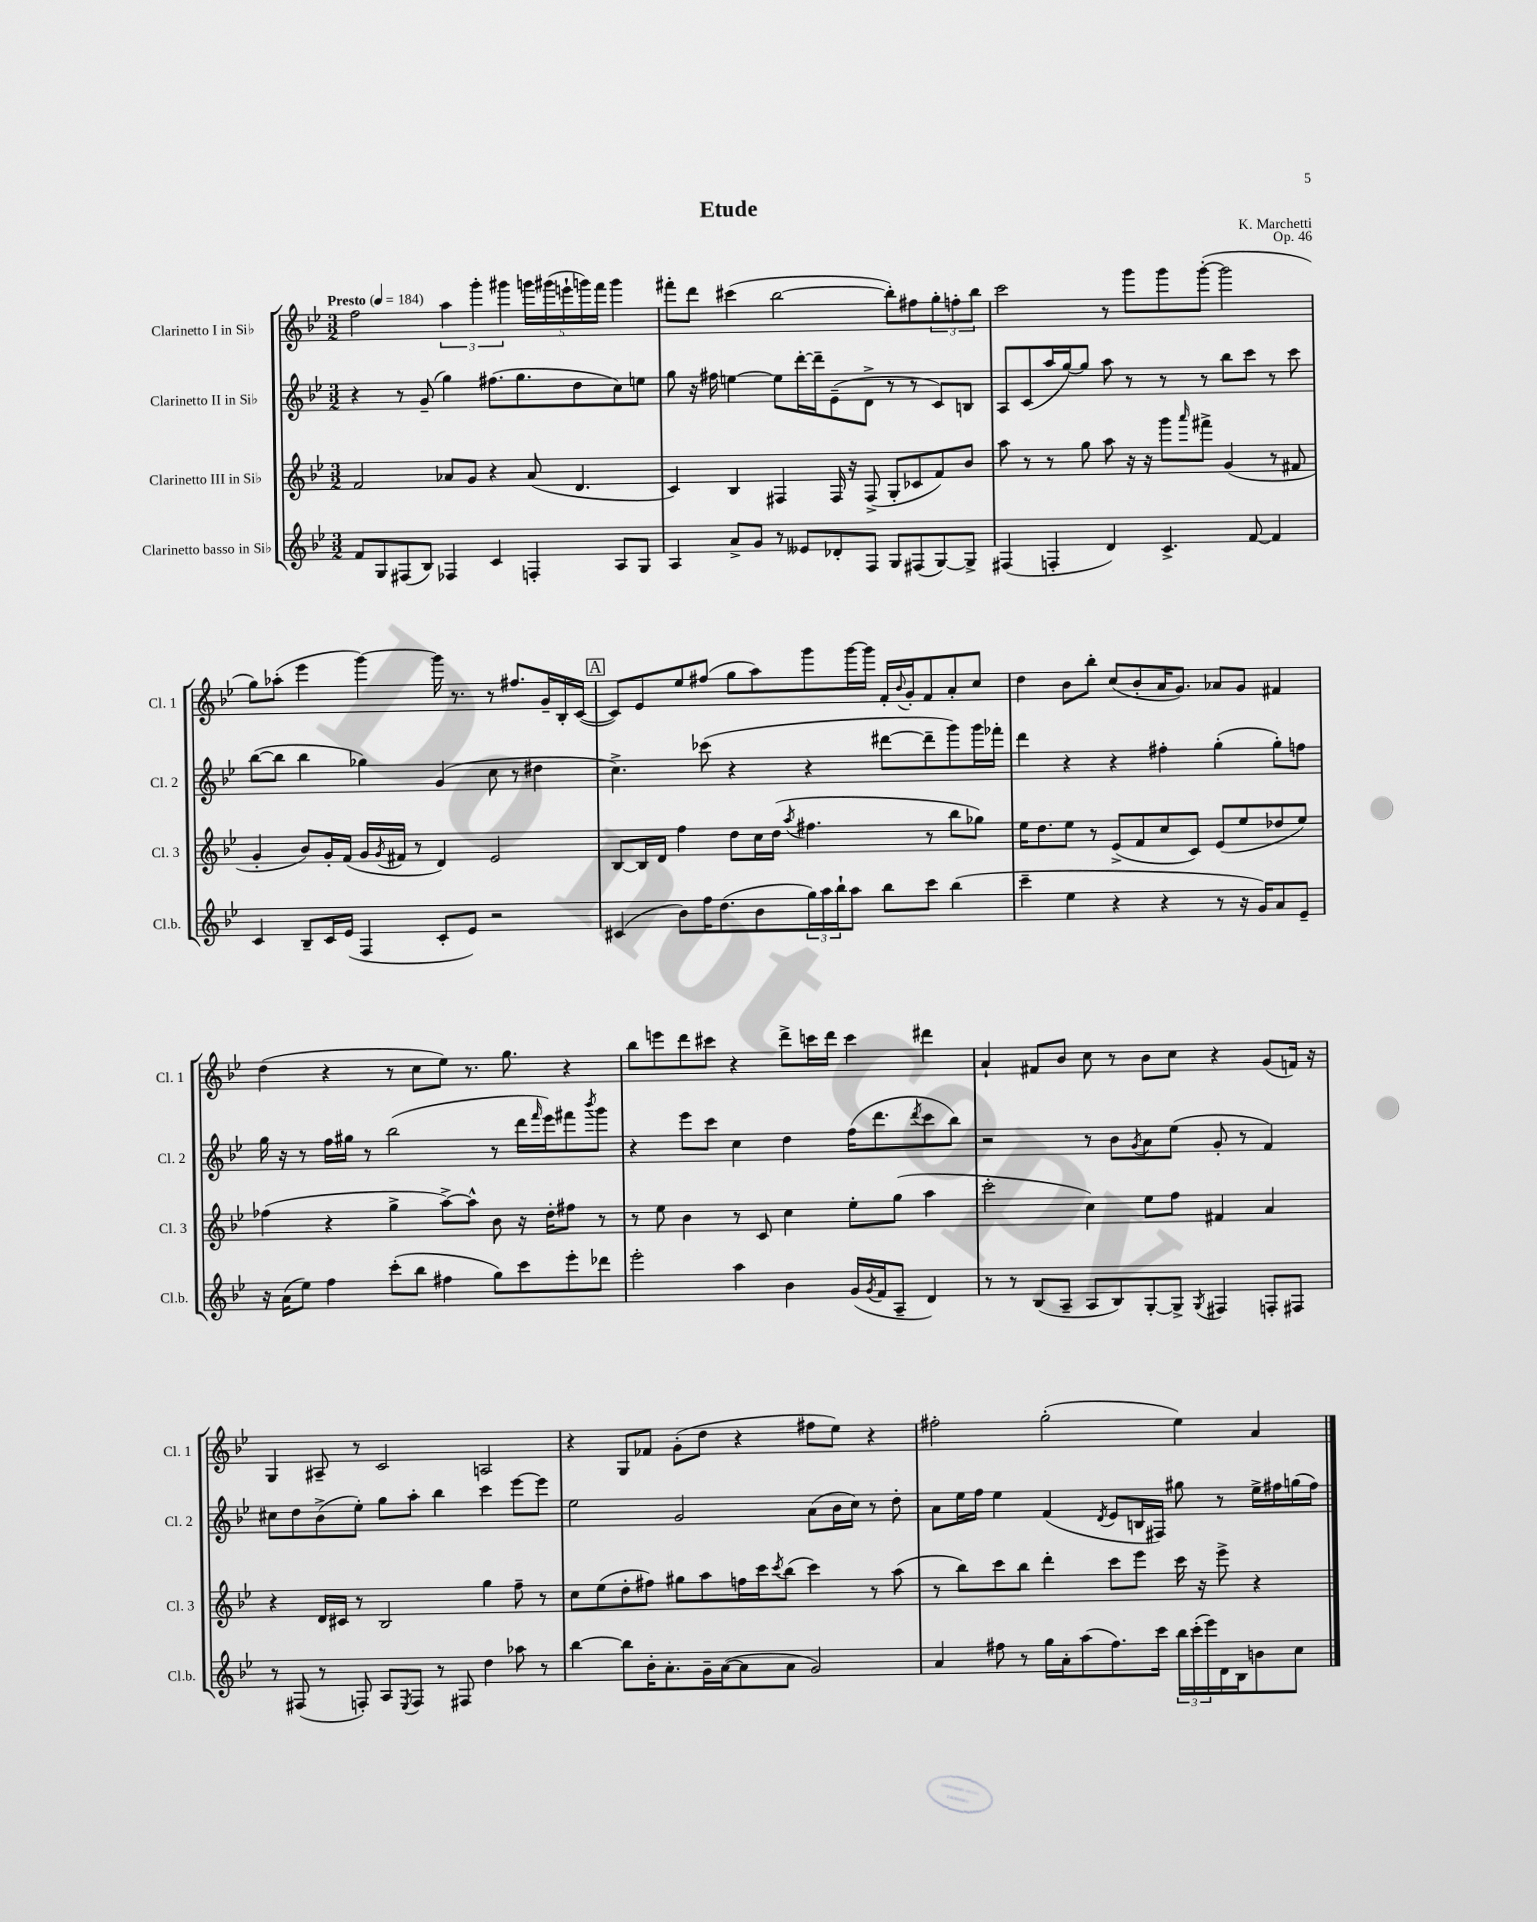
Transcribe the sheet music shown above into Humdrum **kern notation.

**kern	**kern	**kern	**kern
*part4	*part3	*part2	*part1
*staff4	*staff3	*staff2	*staff1
*I"Clarinetto basso in Si♭	*I"Clarinetto III in Si♭	*I"Clarinetto II in Si♭	*I"Clarinetto I in Si♭
*I'Cl.b.	*I'Cl. 3	*I'Cl. 2	*I'Cl. 1
*clefG2	*clefG2	*clefG2	*clefG2
*k[b-e-]	*k[b-e-]	*k[b-e-]	*k[b-e-]
*M3/2	*M3/2	*M3/2	*M3/2
*MM184	*MM184	*MM184	*MM184
=1	=1	=1	=1
!	!	!	!LO:TX:a:B:t=Presto
8f/L	2f/	4r	2ff\
8G/	.	.	.
(8F#X/	.	8r	.
8B-/J)	.	(8g~/	.
4F-X/	8a-X/L	4gg\)	6aa\
.	8g/J	.	.
.	.	.	6ggg'\
4c/	4r	(8.ff#X\L	.
.	.	.	6ggg#X\
.	.	8.gg\	.
4Fn'/	(8a-/	.	20gggn\LL
.	.	.	(20ggg#X\
.	.	.	20eeen`\
.	4.d/	8dd\	.
.	.	.	20gggn\)
.	.	.	20fff\JJ
8A/L	.	8cc\)	4ggg\
8G/J	.	8een\J	.
=2	=2	=2	=2
4A/	4c/)	8gg\	8fff#X'\L
.	.	16r	8ddd\J
.	.	16ff#X\	.
8a^/L	4B-/	[4een\	(4ccc#X\
8g/J	.	.	.
8r	4F#X/	8ee\L]	[2bb-\
8e--X/L	.	[16ddd'\L	.
.	.	16ddd~\J]	.
8d-X'/	16F#/	(8e-~\	.
.	16r	.	.
8F/J	(8F#^/	8d^\J	.
8G/L	8G'/L	8r	8bb-'\L])
(8F#X/	8c-X/	8r	8ff#X\
[8G/)	8f/)	8c/L)	12gg'\
.	.	.	12ffn'\
8G^/J]	8b-/J	8Bn/J	.
.	.	.	12bb-\J
=3	=3	=3	=3
(4F#X/	8aa\	8A/L	2ccc\
.	8r	(8c/	.
4Fn'/	8r	16aa/L	.
.	.	[16gg/J)	.
.	8gg\	8gg/J]	.
4d/)	8aa\	8aa\	8r
.	16r	8r	8ggg\L
.	16r	.	.
4.c^/	8ggg\L	8r	8ggg\
.	16qqaaa/	.	.
.	8fff#X^\J	8r	([8ggg'\J
.	(4g/	8bb-\L	2ggg\]
[8f/	.	8ccc\J	.
4f/]	8r	8r	.
.	8f#X/	8ccc\	.
!!LO:LB:g=z
=4	=4	=4	=4
4c/	4g'/	([8bb-\L	8gg\L)
.	.	8bb-\J]	(8aa-X'\J
8B-~/L	8b-/L)	4bb-\	4eee-\
16c/L	16g'/L	.	.
(16e-/JJ	(16f/JJ	.	.
4F/	16g/LL	4gg-X\)	[4ggg\)
.	8qg/	.	.
.	16f#X/JJ	.	.
.	8r	.	.
8c'/L	4d/)	(4g/	16ggg\]
.	.	.	8.r
8e-/J)	.	.	.
2r	2e-/	8cc\	8r
.	.	8r	8.ff#X/L
.	.	4dd#X\	.
.	.	.	16g~/L
.	.	.	16B-'/
.	.	.	([16c/JJ
!!LO:REH:place=s1:t=A
=5	=5	=5	=5
(4c#X/	[8B-/L	4.cc^\)	8c/L])
.	16B-/L]	.	8e-/
.	16d/JJ	.	.
8b-\L)	4ff\	.	8ee-/
16ff\K	.	(8ccc-X\	(8ff#X/J
(8.dd\	.	.	.
.	8dd\L	4r	8gg\L
8b-\	16cc\L	.	8aa\)
.	(16dd\JJ	.	.
.	8qaa/	.	.
24gg\L)	4.ff#X\	4r	8ggg\
24aa\	.	.	.
24bb-`\J	.	.	.
8aa\J	.	.	[16ggg\L
.	.	.	16ggg\JJ]
8bb-\L	.	[8ddd#X\L	16f'/LL
.	.	.	8qqb-/
.	.	.	16g'/J
8ccc\J	8r	8ddd#~\]	8f/
(4bb-\	8bb-\L	8ggg\)	8a'/
.	8gg-X\J)	16ggg\L	8cc/J
.	.	16fff-X'\JJ	.
=6	=6	=6	=6
4ccc~\	16ee-\KL	4ddd\	4dd\
.	8.dd\	.	.
4ee-\	8ee-\J	4r	8b-\L
.	8r	.	8bb-'\J
4r	(8e-^/L	4r	(8cc/L
.	8f/	.	8b-'/
4r	8cc/	4ff#X'\	16a/K
.	.	.	8.g/J)
.	8c/J)	.	.
8r	(8e-/L	(4gg'\	8a-X/L
16r	8ee-/	.	8g/J
16g/KL)	.	.	.
8a/	8dd-X/	8gg'\L)	4f#X/
8e-~/J	8ee-/J)	8ffn\J	.
!!LO:LB:g=z
=7	=7	=7	=7
16r	(4ff-X\	16gg\	(4dd\
(16a\KL	.	16r	.
8ee-\J)	.	8r	.
4ff\	4r	16ff\LL	4r
.	.	16gg#X\JJ	.
.	.	8r	.
(8ccc'\L	4gg^\	(2bb-\	8r
8bb-\J	.	.	8cc\L
4ff#X\	[8aa^\L)	.	8ee-\J)
.	8aa^^\J]	.	8.r
8gg\L)	8b-\	8r	.
.	.	.	8.gg\
8ccc\	16r	16ddd\LL	.
.	.	16qqfff/	.
.	16dd'\KL	16eee-\J)	.
8eee-'\	8ff#X\J	8fff#X\	4r
.	.	8qbbb-/	.
8ddd-X\J	8r	8ggg\J	.
=8	=8	=8	=8
2eee-'\	8r	4r	8bb-\L
.	8ee-\	.	8eeen\
.	4b-\	8eee-\L	8ddd\
.	.	8ccc\J	8ccc#X\J
4aa\	8r	4cc\	4r
.	8c/	.	.
4b-\	4cc\	4dd\	8ddd^\L
.	.	.	16cccn\L
.	.	.	16ddd\JJ
(16g/LL	8ee-'\L	(16ff\KL	4ccc\
8qg/	.	.	.
16f/J	.	8.ddd\	.
8A~/J	(8gg\J	.	.
.	.	8qddd/	.
4d/)	4aa\	8ccc\	4ddd#X\
.	.	8bb-\J)	.
=9	=9	=9	=9
8r	2ccc'\	2r	4a`/
8r	.	.	.
(8B-/L	.	.	8f#X/L
8A~/J	.	.	8b-/J
8A/L	4cc\)	8r	8cc\
8B-/)	.	8b-\L	8r
.	.	8qg/	.
[8G'/	8ee-\L	8a\	8b-\L
8G^/J]	8ff\J	(8ee-\J	8cc\J
8qG/	.	.	.
4F#X/	4f#X/	8g'/	4r
.	.	8r	.
8Fn'/L	4a/	4f/)	(8g/L
8F#X/J	.	.	16fn/Jk)
.	.	.	16r
!!LO:LB:g=z
=10	=10	=10	=10
8r	4r	8cc#X\L	4G/
(8F#X/	.	8dd\	.
8r	16d/LL	(8b-^\	8A#X~/
.	16c#X/JJ	.	.
8Fn'/)	8r	8ee-'\J)	8r
8A/L	2B-/	8gg\L	2c/
8qE-/	.	.	.
8F/J	.	8aa'\J	.
8r	.	4bb-\	.
8F#X/	.	.	.
4dd\	4gg\	4ccc\	2An/
8aa-X\	8ff~\	[8eee-\L	.
8r	8r	8eee-\J]	.
=11	=11	=11	=11
[4bb-\	8cc\L	2ee-\	4r
.	(8ee-\	.	.
8bb-\L]	8dd'\	.	8G/L
16b-'\K	8ff#X\J)	.	8f-X/J
8.a'\	.	.	.
.	8gg#X\L	2g/	(8g'\L
16g~\L	8aa\	.	8dd\J
([16a\J	.	.	.
8a\]	16ffn\L	.	4r
.	16ccc\J	.	.
.	8qccc/	.	.
8a\J	(8bb-\J	.	.
2g/)	4ccc\)	(8a\L	8ff#X\L
.	.	16b-\L	8ee-\J)
.	.	16cc\JJ)	.
.	8r	8r	4r
.	(8aa\	8dd'\	.
=12	=12	=12	=12
4a/	8r	8a\L	2ff#X'\
.	8bb-\L)	16ee-\L	.
.	.	16ff\JJ	.
8ff#X\	8ccc\	4ee-\	.
8r	8bb-\J	.	.
16gg\LL	4ddd'\	(4f/	(2gg'\
16a'\J	.	.	.
(8aa\	.	.	.
.	.	8qd/	.
8.ff#\)	8ccc\L	8e-/L	.
.	8eee-\J	16Bn/L	.
16ccc\Jk	.	16F#X/JJ)	.
24bb-\LL	16ccc\	8gg#X\	4ee-\)
(24ccc'\	.	.	.
.	16r	.	.
24eee-\)	.	.	.
16d\	8eee-^\	8r	.
16B-\J	.	.	.
8bn\	4r	16ee-^\LL	4a/
.	.	16ff#X\	.
8cc\J	.	(16ggn\	.
.	.	16ff#\JJ)	.
==	==	==	==
*-	*-	*-	*-
